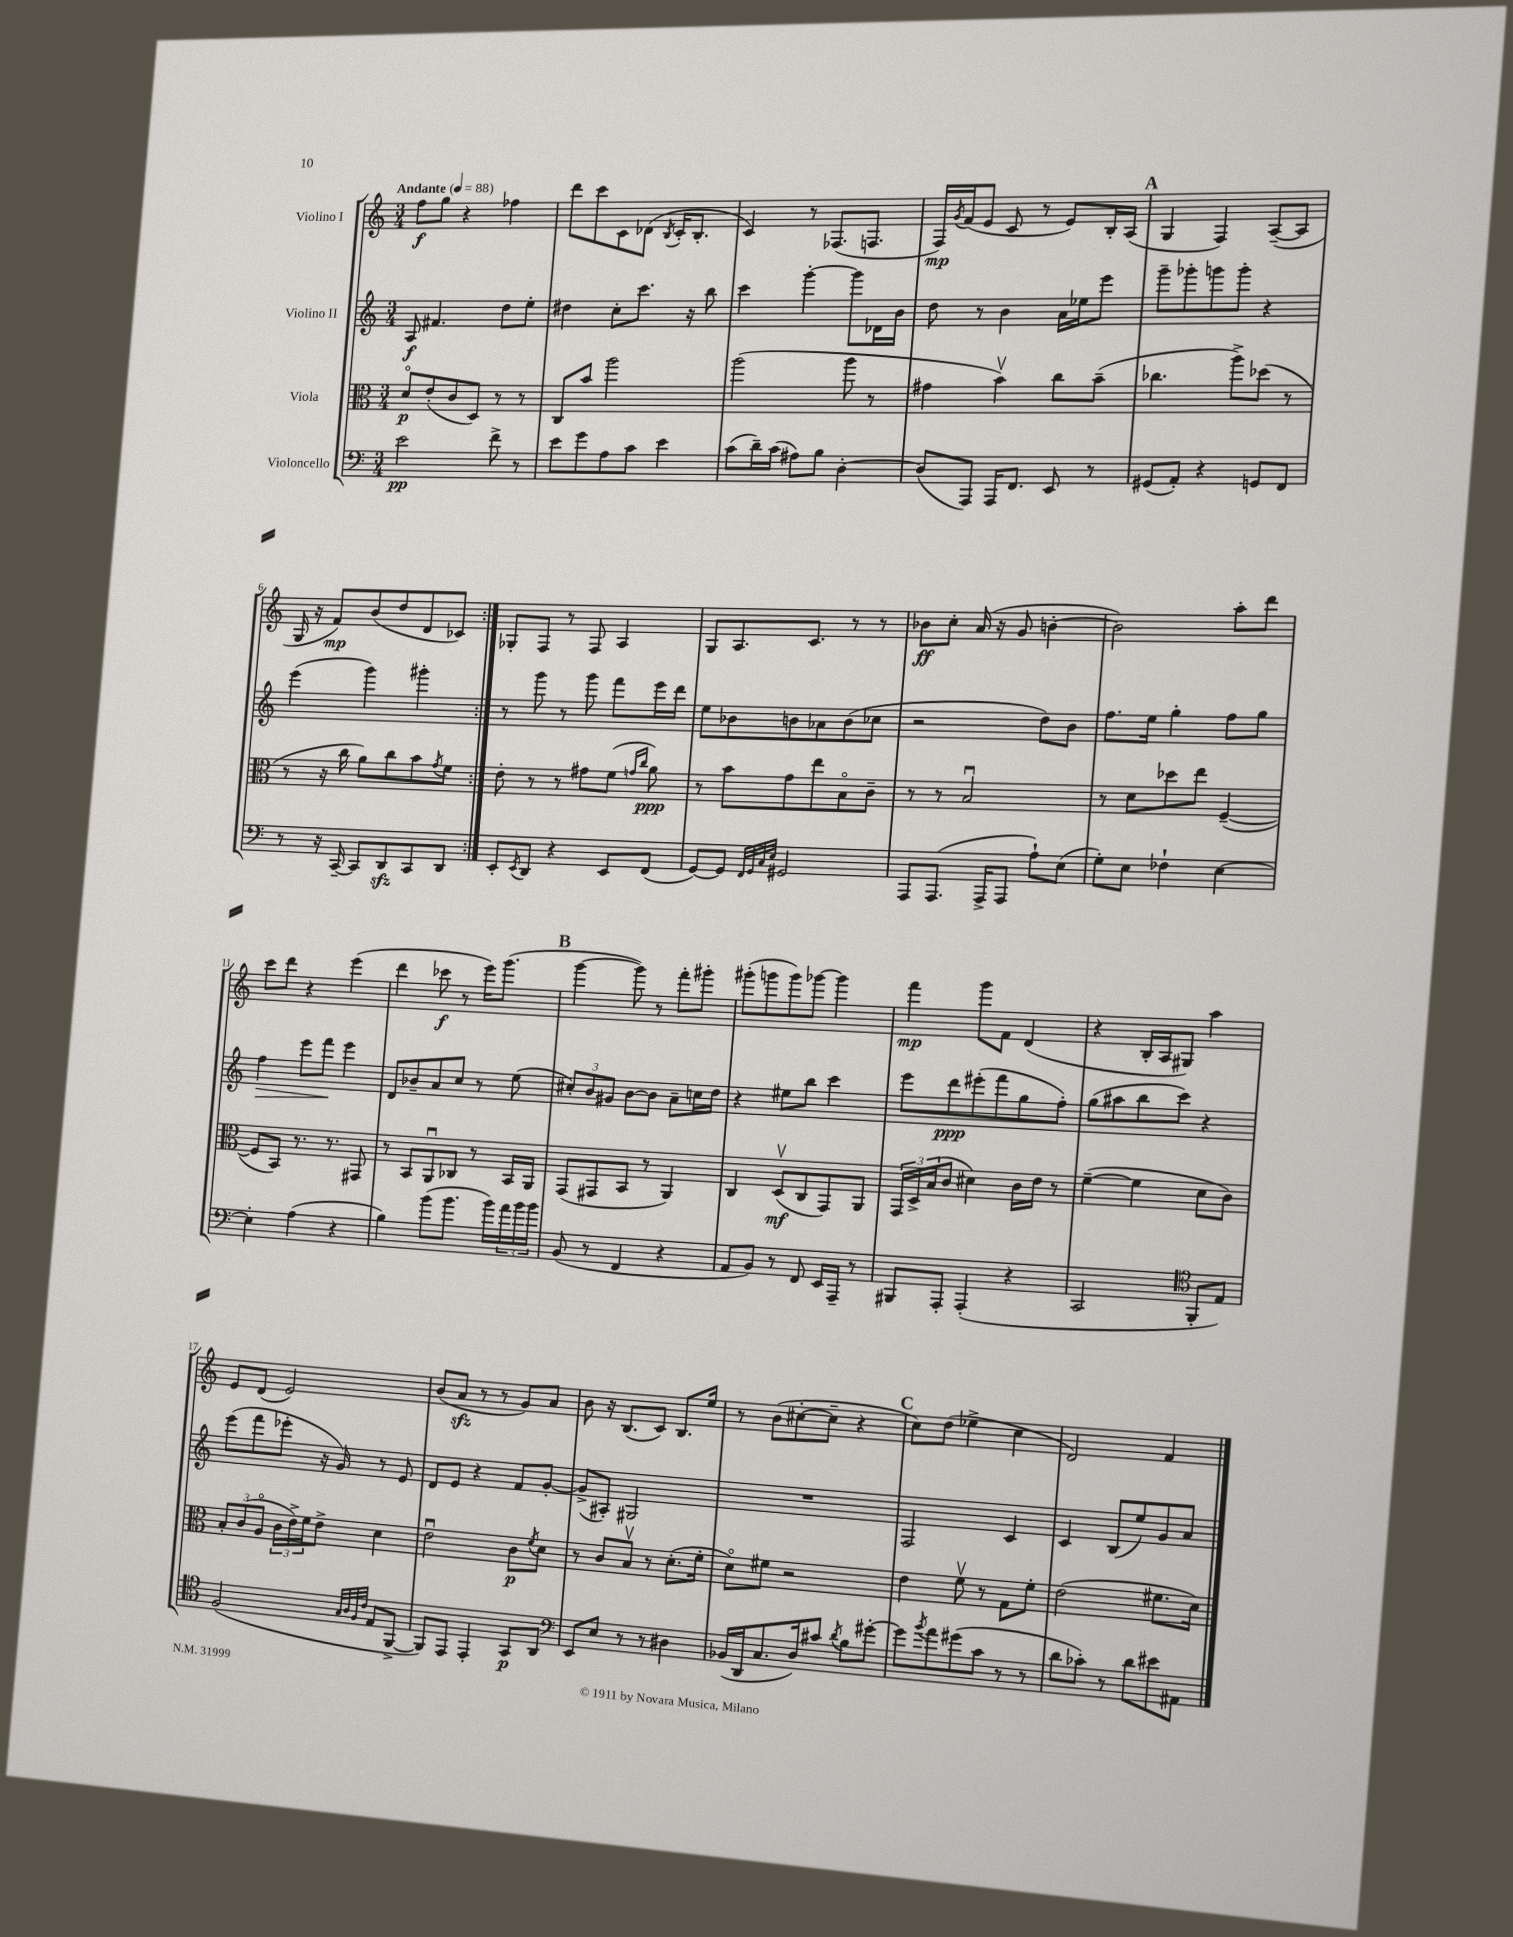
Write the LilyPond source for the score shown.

<<
\new StaffGroup <<
\new Staff = "s0" \with { instrumentName = "Violino I" } {
    \clef treble \key c \major \numericTimeSignature \time 3/4 \tempo "Andante" 4 = 88
    \repeat volta 2 { f''8\f g''8 r4 fes''4 |
    d'''8 c'''8 c'8 des'8( \acciaccatura { b8 } c'16-. b8.-. |
    c'4) r8 fes8.( f8. |
    f16\mp) \acciaccatura { g'8 } f'16( e'8 c'8 r8 e'8) b16-. a16( |
    \mark \markup { \bold "A" } g4 f4) a8~--( a8 |
    g16 r16 f'8\mp) b'8( d''8 d'8 ces'8) | }
    ges8-. f8 r8 f8 a4 |
    g8 a8. c'8. r8 r8 |
    bes'8\ff c''8-. a'16( r16 g'8 b'4~-. |
    b'2) a''8-. d'''8 |
    c'''8 d'''8 r4 e'''4( |
    d'''4 ces'''8\f r8 e'''16) g'''8.( |
    \mark \markup { \bold "B" } g'''4~ g'''8) r8 f'''8-. gis'''8-. |
    gis'''8-.( g'''8 g'''8) ges'''8~ ges'''4 |
    f'''4\mp g'''8 f'8 d'4( |
    r4 b16-. a16 gis8) a''4 |
    e'8 d'8( e'2) |
    b'8( a'8\sfz r8 r8 g'8) a'8 |
    b'8 r16 b8.( c'8) b8. e''16 |
    r8 b'8( cis''8~-. cis''8-- r4 |
    \mark \markup { \bold "C" } c''8) d''8( ees''4-> c''4 |
    d'2) f'4 \bar "|." |
}
\new Staff = "s1" \with { instrumentName = "Violino II" } {
    \clef treble \key c \major \numericTimeSignature \time 3/4
    \repeat volta 2 { a8\f fis'4. d''8 e''8-. |
    dis''4 c''8-. c'''8. r16 b''8 |
    c'''4 g'''4~-. g'''8 des'16 b'16 |
    d''8 r8 b'4 a'16 ees''16 e'''8 |
    \mark \markup { \bold "A" } g'''8-- ges'''8-. g'''8 g'''8-. r4 |
    e'''4( g'''4) gis'''4-. | }
    r8 g'''8 r8 g'''8 f'''8 e'''16 d'''16 |
    e''8 bes'8 b'8 aes'8 b'8( ces''8 |
    r2 d''8) b'8 |
    f''8. e''16 g''4-. f''8 g''8 |
    f''4\> e'''8 f'''8\! e'''4 |
    d'8 bes'8-- a'8 c''8 r8 e''8( |
    \mark \markup { \bold "B" } \tuplet 3/2 { cis''8-.) b'8 gis'8 } b'8~ b'8 a'8-- c''16 d''16 |
    r4 eis''8 b''8 c'''4 |
    e'''8 d'''8\ppp eis'''8-.( f'''8 g''8 f''8-.) |
    g''8( ais''8 b''8 c'''8) r4 |
    e'''8( f'''8 ees'''8-. r16 g'16) r8 e'8 |
    d'8 e'8 r4 f'8 g'8~-. |
    g'8->( ais8-.) gis2 |
    R2. |
    \mark \markup { \bold "C" } f2 c'4 |
    c'4 b8( e''8) g'8 a'8 \bar "|." |
}
\new Staff = "s2" \with { instrumentName = "Viola" } {
    \clef alto \key c \major \numericTimeSignature \time 3/4
    \repeat volta 2 { d'8\flageolet\p e'8-.( c'8 d8) r8 r8 |
    c8 b'8 a''2 |
    a''2( a''8 r8 |
    gis'4 b'4\upbow) c''8 b'8--( |
    \mark \markup { \bold "A" } ces''4. a''8->) des''8( r8 |
    r8 r16 c''16 a'8) c''8 b'8 \acciaccatura { g'8 } f'8 | }
    e'8-. r8 r8 gis'8 f'8( \grace { g'16 c''16 } a'8\ppp) |
    r8 b'8 g'8 e''8 b8\flageolet c'8-- |
    r8 r8 b2\downbow |
    r8 d'8 des''8 e''8 f4~--( |
    f8 b,8) r8. r8. gis,8 |
    r8 b,8 a,8\downbow ces8 r8 b,16 a,16 |
    \mark \markup { \bold "B" } g,8( gis,8 b,8 r8 a,4) |
    c4 d8\upbow\mf( c8 g,8) a,8 |
    \tuplet 3/2 { g,16 d16-> b16( } c'8 dis'4) c'16 e'16 r8 |
    f'4~--( f'4 d'8 c'8) |
    \tuplet 3/2 { b8-. c'8( a8\flageolet } \tuplet 3/2 { c'16 e'16->) f'16 } e'8-> d'4 |
    e'2\downbow c'8\p \acciaccatura { f'8 } d'8 |
    r8 c'8 b8\upbow r8 d'8.-.( f'16-. |
    d'8\flageolet) fis'8 r2 |
    \mark \markup { \bold "C" } e'4 f'8\upbow r8 g8 f'8-. |
    e'2( fis'8. d'16) \bar "|." |
}
\new Staff = "s3" \with { instrumentName = "Violoncello" } {
    \clef bass \key c \major \numericTimeSignature \time 3/4
    \repeat volta 2 { e'2\pp f'8-> r8 |
    e'8 g'8 a8 c'8 e'4 |
    c'8( d'16--) c'16( ais8) b8 d4~-. |
    d8( a,,8) a,,16 f,8. e,8 r8 |
    \mark \markup { \bold "A" } gis,8( a,8-.) r4 g,8 f,8 |
    r8 r16 c,16~-- c,8 d,8\sfz c,8 d,8 | }
    e,8-. \acciaccatura { e,8 } d,8 r4 e,8 f,8( |
    g,8~) g,8 \grace { f,32 g,32 c32 e32 } gis,2 |
    a,,8 a,,8.( a,,16-> a,,8 a8-!) e8( |
    g8-.) e8 fes4-! e4~ |
    e4-. a4( r4 |
    b4) b'8( b'8. b'16) \tuplet 3/2 { a'16 b'16 b'16 } |
    \mark \markup { \bold "B" } b,8( r8 f,4 r4 |
    a,8 b,8) r8 f,8 e,16 a,,16-- r8 |
    bis,,8 a,,8-. a,,4-.( r4 |
    c,2 \clef tenor f,8-. e8) |
    f2( \grace { g32 a32 f32 c'32 } e8 f,8~-> |
    f,8) e,8 e,4-. g,8\p a,8 |
    \clef bass e,8 e8 r8 r8 dis4 |
    bes,16( d,16 c8. d16) cis'8 \acciaccatura { d'8 } b8 gis'8~-. |
    \mark \markup { \bold "C" } gis'8 \acciaccatura { b'8 } a'8 gis'8( c'8 r8 r8 |
    d'8 ces'8-.) r8 d'8 eis'8 ais,8 \bar "|." |
}
>>
>>
